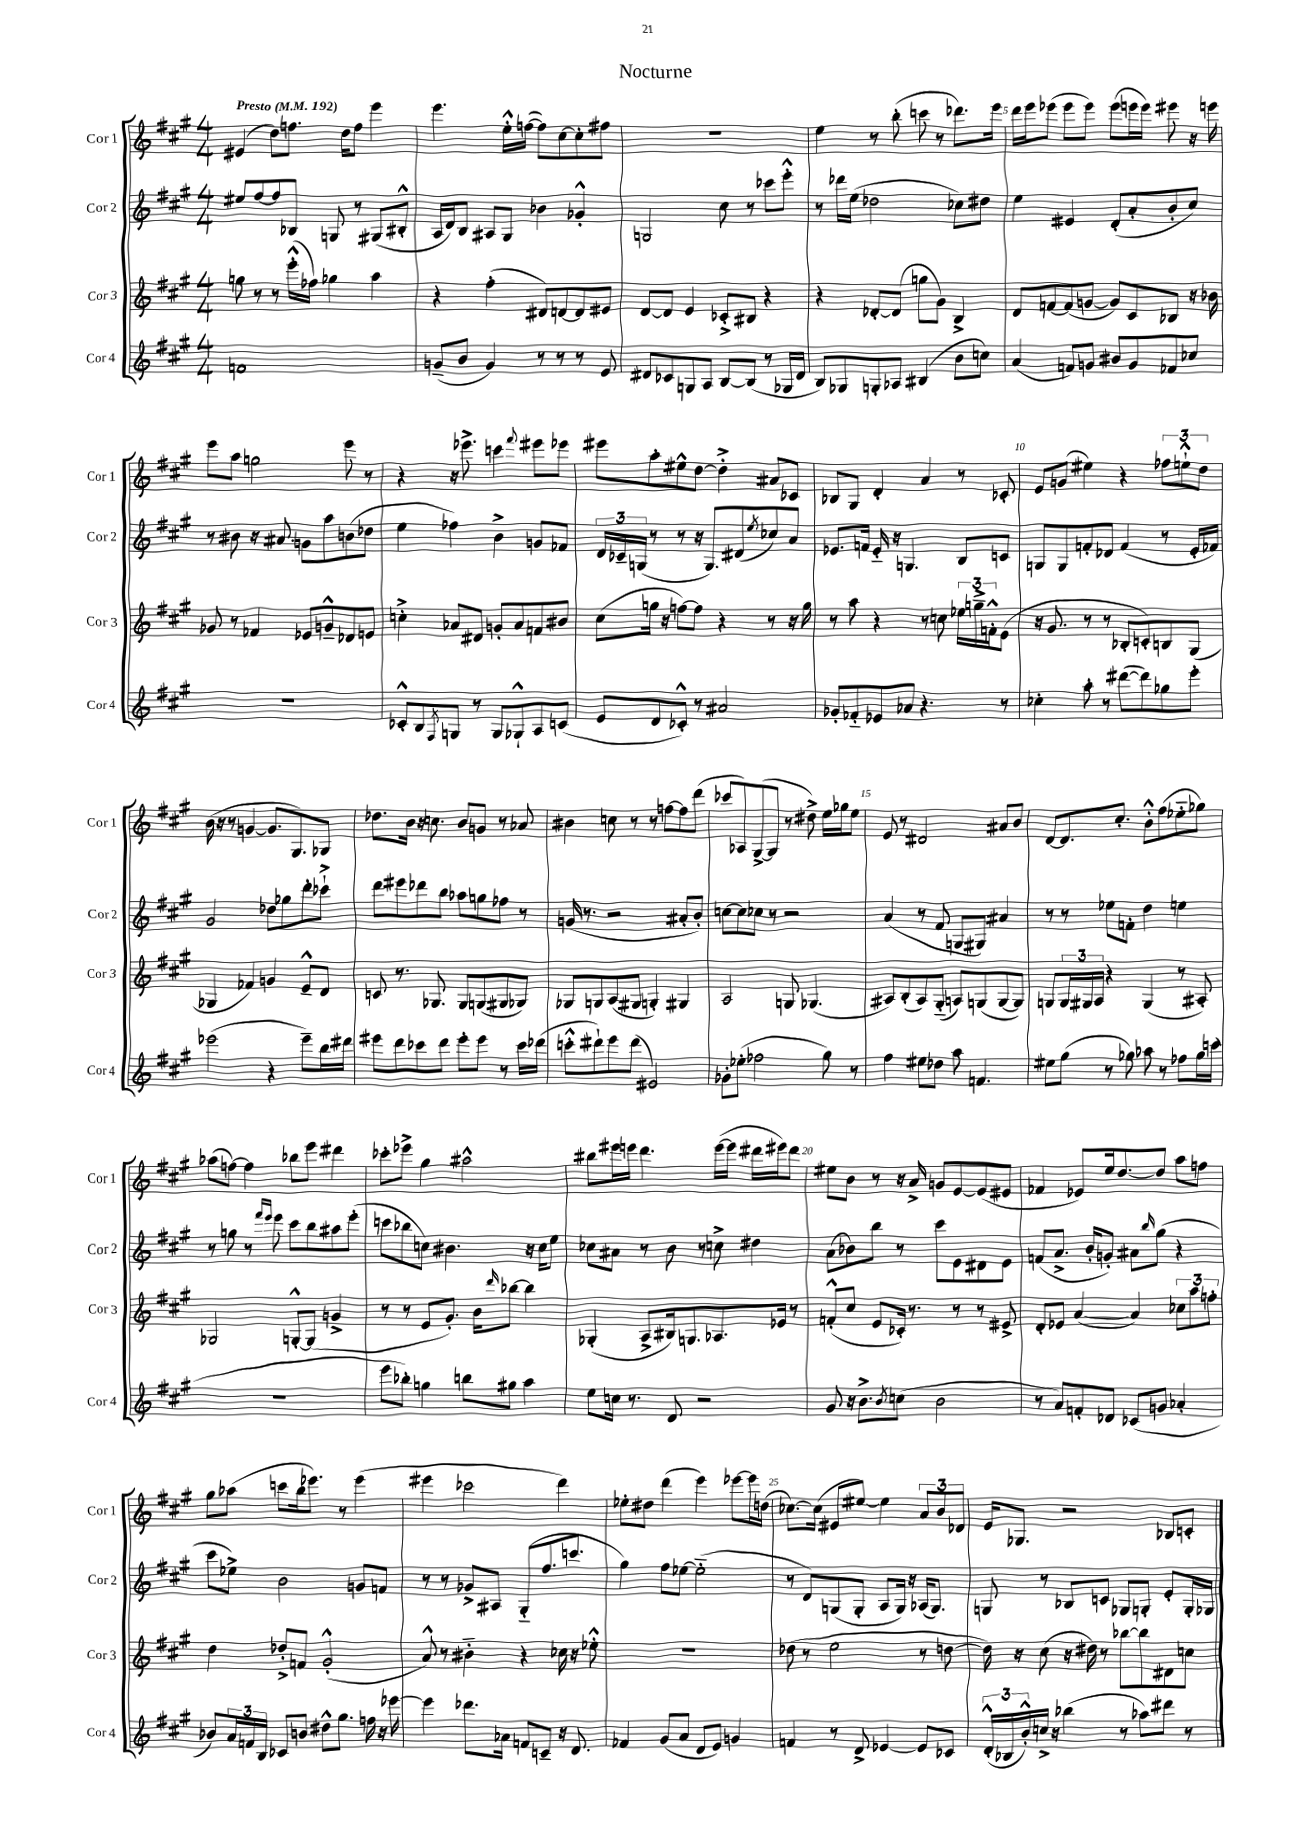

**kern	**kern	**kern	**kern
*part4	*part3	*part2	*part1
*staff4	*staff3	*staff2	*staff1
*I"Cor 4	*I"Cor 3	*I"Cor 2	*I"Cor 1
*I'Cor 4	*I'Cor 3	*I'Cor 2	*I'Cor 1
*clefG2	*clefG2	*clefG2	*clefG2
*k[f#c#g#]	*k[f#c#g#]	*k[f#c#g#]	*k[f#c#g#]
*M4/4	*M4/4	*M4/4	*M4/4
*MM192	*MM192	*MM192	*MM192
=1	=1	=1	=1
!	!	!	!LO:TX:a:B:t=Presto
1fn	8ggn\	8ee#X/L	(4e#X/
.	8r	[8ff#/	.
.	8r	8ff#/]	8dd\L)
.	(16eee'^^\LL	8B-X/J	8.ffn\J
.	16ff-X\JJ)	.	.
.	4gg-X\	8Gn/	.
.	.	.	16dd\KL
.	.	8r	8ff\J
.	4aa\	(8G#X/L	4eee\
.	.	8B#X'^^/J	.
=2	=2	=2	=2
(8gn~/L	4r	16A/LL	4.eee\
.	.	16d/J)	.
8b/J	.	8B/J	.
4g/)	(4ff#'\	8A#X/L	.
.	.	8G#/J	16ee'^^\LL
.	.	.	([16ffn\JJ
8r	8d#X/L)	4b-X\	8ff\L])
8r	[8dn/	.	[8cc#\
8r	8d/]	4g-X'^^/	8cc#'\]
8e/	8e#X/J	.	8ff#X\J
=3	=3	=3	=3
8d#X/L	[8d/L	2Gn/	1r
8c-X/	8d/J]	.	.
8Gn/	4e/	.	.
8A/J	.	.	.
[8B/L	8c-X'^/L	8cc#\	.
(8B/J]	8B#X/J	8r	.
8r	4r	8ccc-X\L	.
16G-X/LL	.	8eee'^^\J	.
16d#/JJ	.	.	.
=4	=4	=4	=4
8B/L)	4r	8r	4ee\
8G-X/	.	16ddd-X\LL	.
.	.	(16ee\JJ	.
8Gn'/	[8d-X'/L	2dd-X\	8r
8A-X/J	(8d-/J]	.	(8bb'\
(4B#X/	8ggn\L	.	8cccn\
.	8g#\J)	.	8r
8b\L	4B^/	8cc-X\L)	8.ddd-X\L)
8ccn\J)	.	8dd#X\J	.
.	.	.	16eee\Jk
=5	=5	=5	=5
(4a/	8d/L	4ee\	16ddd\LL
.	.	.	16eee\J
.	[8fn/	.	(8eee-X\J
8fn/L)	(8f/]	4e#X/	8eee-\L
8gn/J	[8gn/J	.	8eee-\J)
8b#X/L	8g/L])	(8d'/L	(8eee-\L
8g/	8c#/	8a'/	16eeen\L
.	.	.	16eee\JJ)
8f-X/	8B-X/J	8b'/	8eee#X\
8cc-X/J	16r	8cc#/J)	16r
.	16b-X\	.	16eeen\
!!LO:LB:g=z
=6	=6	=6	=6
1r	8g-X/	8r	8eee\L
.	8r	8b#X\	8aa\J
.	4f-X/	16r	2ggn\
.	.	8.a#X/	.
.	8e-X/L	8gn\L	.
.	8gn~^^/	8aa\	.
.	8d-X/	(8bn\	8eee\
.	8en/J	8dd-X\J	8r
=7	=7	=7	=7
8c-X'^^/L	4ccn'^\	4ee\	4r
8B/	.	.	.
8qF#/	.	.	.
8Gn/J	8a-X/L	4ff-X\)	16r
.	.	.	8.eee-X^\
8r	8d#X/J	.	.
8G/L	8gn'/L	4b^\	4cccn\
8G-X`^^/	8a-/	.	.
.	.	.	8qqfff#/
8A/	8fn/	8gn/L	8eee#X\L
(8cn/J	8b#X/J	8f-X/J	8eee-X\J
=8	=8	=8	=8
8e/L	(8cc#\L	24d/LL	8eee#X\L
.	.	24c-X~/	.
.	.	(24Gn/JJ	.
8d/	16ggn\Jk	8r	8aa'\
.	16r	.	.
8c-X'^^/J)	[8ffn\L)	8r	8ee#X^^\
8r	8ff\J]	16r	[8dd\J
.	.	8.G/L)	.
2a#X/	4r	.	4dd'^\]
.	.	(8d#X/	.
.	.	8qee/	.
.	8r	8cc-X/)	8a#X/L
.	16r	8a/J	8c-X/J
.	16gg\	.	.
=9	=9	=9	=9
8g-X'/L	8r	8.e-X/L	8B-X/L
8f-X/	8aa\	.	8G#/J
.	.	16fn/Jk	.
8e-X/	4r	16e-/	4d'/
.	.	16r	.
8a-X/J	.	4.Gn/	.
4.r	8r	.	4a/
.	8ccn\	.	.
.	24ee-X\LL	8B/L	8r
.	24ggn~^\	.	.
.	24fn'^^\J	.	.
8r	(8e\J	8cn/J	8c-X'/
=10	=10	=10	=10
4cc-X'\	16r	8Gn/L	8e/L
.	8.g#/	.	.
.	.	8G/	(8gn/J
8aa'\	8r	8fn'/	4ee#X\)
8r	8r	8d-X/J	.
([8ddd#X\L	8B-X'/L	(4f/	4r
8ddd#\])	8cn'/)	.	.
8gg-X\	8Bn/	8r	12ff-X\L
.	.	.	12een`^^\
8eee'\J	(8G#/J	16e'/LL	.
.	.	.	12dd\J
.	.	16f-X/JJ)	.
!!LO:LB:g=z
=11	=11	=11	=11
(2eee-X\	4G-X/	2g#/	(16b\
.	.	.	16r
.	.	.	8r
.	4f-X/)	.	[4gn/
4r	4gn/	8dd-X\L	8.g/L]
.	.	8gg-X\	.
.	.	.	8.G#/)
8eee-~\L)	8e~^^/L	8ddd'\	.
16bb\L	8d/J	8ccc-X`^\J	8G-X/J
16ddd#X\JJ	.	.	.
=12	=12	=12	=12
8eee#X\L	8cn/	8ddd\L	8.dd-X\L
8ddd\	8.r	8eee#X\	.
.	.	.	16b\Jk
8ccc-X\	.	8ddd-X\	16r
.	8.G-X/	.	8.ccn\
8ddd\J	.	8bb\J	.
8eee#'\L	8G-/L	8aa-X\L	8b/L
8eee#\J	(8Gn/	8ggn\	8gn/J
8r	8G#X/	8ff-X\J	8r
16ccc-\LL	8G-X/J)	8r	8a-X/
(16ddd-X\JJ	.	.	.
=13	=13	=13	=13
8cccn'^^\L	8G-X/L	(16gn/	4b#X\
.	.	8.r	.
8ddd#X`\)	8Gn/	.	.
8eee\	(8A/	2r	8ccn\
(8ddd#\J	8G#X/J	.	8r
2e#X/)	4Gn'/)	.	8r
.	.	.	[8ffn\L
.	4G#X/	8a#X'/L	8ff\]
.	.	8b'/J)	(8ddd\J
=14	=14	=14	=14
8g-X'\L	2A/	[8ccn\L	8ccc-X/L
(8ee-X'\J	.	8cc\]	8A-X/)
2ff-X\	.	8cc-X\J	([8G#^/
.	.	8r	8G#/J]
.	8Gn/	2r	8r
.	(4.G-X/	.	8dd#X^\)
8gg#\)	.	.	16ee\LL
.	.	.	16gg-X\J
8r	.	.	8ee\J
=15	=15	=15	=15
4ff#\	8A#X/L)	(4a/	8e/
.	(8B'/	.	8r
8ee#X\L	8A#/)	8r	2d#X/
8dd-X\J	(8G#/J	8f#/	.
8aa\	8An/L)	8Gn/L	.
4.fn/	(8Gn/	8G#X/J)	.
.	[8G/	4a#X/	8a#X/L
.	8G/J])	.	8b/J
=16	=16	=16	=16
8ee#X\L	8Gn/L	8r	[8d/L
(8gg#\J	24G/L	8r	8.d/]
.	24G#X/	.	.
.	24A/JJ	.	.
8r	4r	8ee-X\L	.
.	.	.	8.cc#'/J
8gg-X\)	.	8fn'\J	.
8aa-X\	(4G#/	4dd\	8b'^^\L
8r	.	.	(8ff#\
8ff-X\L	8r	4een\	8ee-X\
16gg-\L	8A#X'/)	.	8gg-X\J)
(16cccn\JJ	.	.	.
!!LO:LB:g=z
=17	=17	=17	=17
1r	2G-X/	8r	(8aa-X\L
.	.	8ggn\	[8ffn\J)
.	.	8r	4ff\]
.	.	16qqfff#/LL	.
.	.	16qqeee/JJ	.
.	.	8eee\	.
.	[8Gn'^^/L	8ccc#\L	8bb-X\L
.	(8G/J]	8bb\	8eee\J
.	4gn^/	8aa#X\	4ddd#X\
.	.	(8eee'\J	.
=18	=18	=18	=18
8eee\L	8r	8cccn\L	8ccc-X'\L
8bb-X'\J)	8r	8bb-X\	8eee-X^\J
4ggn\	8e/L	8ccn\J)	4gg#\
.	8.g#'/J)	4.b#X\	.
8bbn\L	.	.	2aa#X^^\
.	16b\KL	.	.
.	16qqddd/	.	.
8gg#X\J	[8bb-X\J	.	.
4aa\	4bb-\]	16r	.
.	.	16cc\KL	.
.	.	8ee\J	.
=19	=19	=19	=19
8ee\L	(4G-X'/	8cc-X\L	8bb#X\L
16ccn\Jk	.	8a#X\J	16eee#X\L
8.r	.	.	16eeen\JJ
.	8A^/L	8r	4.ddd\
8d/	16B#X/k)	8b\	.
.	8.Gn/	.	.
2r	.	8r	.
.	8.A-X/	8ccn^\	([16eee\LL
.	.	.	16eee\JJ]
.	.	4dd#X\	16ddd#X\LL
.	16e-X/Jk	.	16eee#X\J)
.	8r	.	8ddd#\J
=20	=20	=20	=20
8g#/	(8fn'^^/L	(8a\L	8ee#X\L
16r	8cc#/J	8b-X\)	8b\J
8.b^\L	.	.	.
.	8e/L	8bb\J	8r
8qb/	.	.	.
(8ccn\J	16c-X'/Jk)	8r	16r
.	8.r	.	16a^/
2b\	.	8ccc#\L	8gn/L
.	8r	8e\	[8e/
.	8r	8d#X\	(8e/]
.	8e#X^/	8e\J	8e#X/J
=21	=21	=21	=21
8r	8d'/L	(8fn/L	4f-X/
8a/L)	8e-X/J	8.a^/J	.
8fn'/	([4a/	.	8e-X/L)
.	.	16b'/KL	.
8d-X/J	.	8gn'/J)	16ee/k
.	.	.	[8.dd/
(8c-X/L	4a/])	8a#X\L	.
.	.	16qqbb/	.
8gn/J	.	(8gg#\J	8dd/J]
4a-X'/	12cc-X\L	4r	8aa\L
.	12aa\	.	.
.	.	.	8ffn\J
.	12ffn'\J	.	.
!!LO:LB:g=z
=22	=22	=22	=22
8b-X/L)	4dd\	8ccc#\L	8gg#\L
24a/L	.	8ee-X^\J)	(8aa-X\J
24fn/	.	.	.
24B/JJ	.	.	.
8c-X/L	8dd-X'^/L	2b\	8cccn\L
8bn/J	8fn/J	.	16bb\k
.	.	.	8.eee-X\J)
8dd#X^^\L	(2g#'^^/	.	.
8.gg#\J	.	.	8r
.	.	8gn/L	(4eee-\
16ffn\	.	.	.
16r	.	8fn/J	.
[16eee-X\	.	.	.
=23	=23	=23	=23
4eee-\]	8a^^/)	8r	4eee#X\
.	8r	8r	.
8.ddd-X\L	4b#X\	8g-X^/L	2ccc-X\
.	.	8A#X/J	.
16a-X\Jk	.	.	.
8fn/L	4r	(8G#/L	.
8cn~/J	.	8.ff#/	.
16r	16cc-X\	.	4ddd\)
8.d/	16r	8.cccn/J	.
.	8ee-X'^^\	.	.
=24	=24	=24	=24
4f-X/	1r	4gg#\)	8ee-X'\L
.	.	.	8dd#X\J
(8g#/L	.	8ff#\L	(4ddd\
8a/J	.	[8ee-X\J	.
8d/L	.	(2ee-\]	4eee\)
8e/J)	.	.	.
4gn/	.	.	[8eee-X\L
.	.	.	16eee-\L]
.	.	.	(16ddn\JJ
=25	=25	=25	=25
4fn/	(8dd-X\	8r	[8.cc-X\L)
.	8r	8d/L)	.
.	.	.	(16cc-\Jk]
8r	2ee\	(8Gn/	8e#X/L
8d^/	.	8G'/J	[8ee#X/J)
[4e-X/	.	8A/L	4ee#\]
.	.	16G/Jk)	.
.	.	16r	.
8e-/L]	8r	(16A-X/KL	12a/L
.	.	8.G/J)	.
.	.	.	12b/
8c-X/J	[8ddn\	.	.
.	.	.	12d-X/J
=26	=26	=26	=26
(24d'^^/LL	16dd\])	8Gn/	16e/KL
24B-X/	.	.	.
.	16r	.	8.G-X/J
24b'^^/)	.	.	.
16ccn^/JJ	(8cc#\	8r	.
16r	.	.	.
(4bb-X\	16r	8B-X/L	2r
.	16dd#X\)	.	.
.	8r	8cn/J	.
8r	[8bb-X\L	8G-X/L	.
8aa-X\L)	8bb-\]	8Gn'/J	.
8ddd#X\J	8d#X\	8e'/L	8B-X/L
8r	8ccn\J	16G'/L	8cn'/J
.	.	16G-X/JJ	.
==	==	==	==
*-	*-	*-	*-
